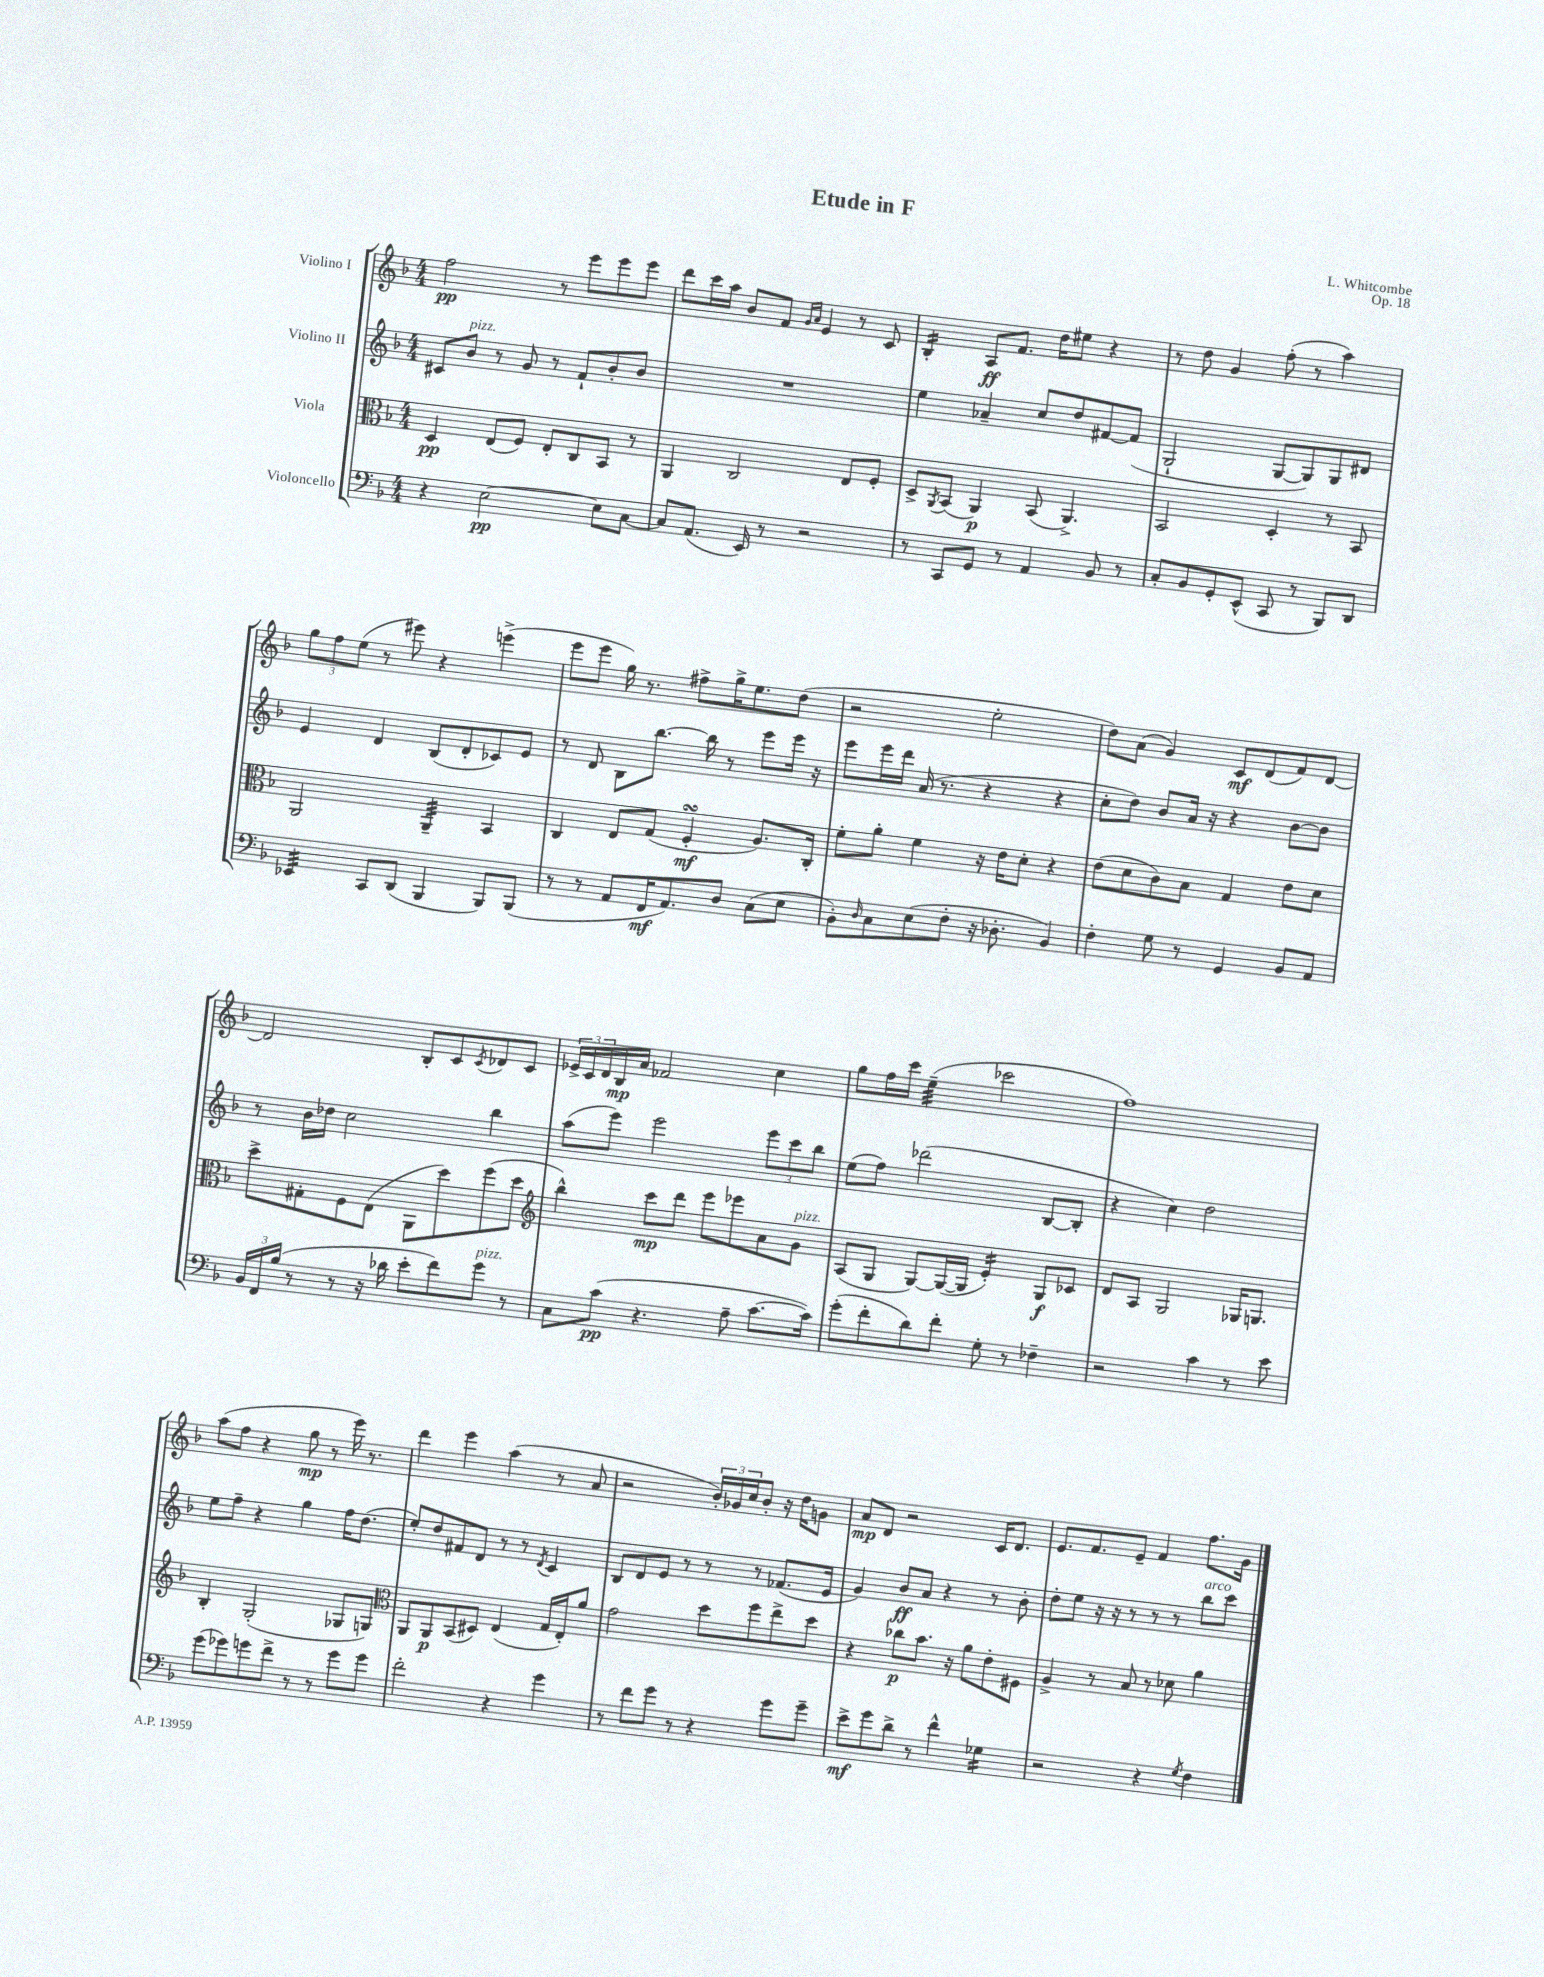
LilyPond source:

\header { title = "Etude in F" composer = "L. Whitcombe" opus = "Op. 18" }
<<
\new StaffGroup <<
\new Staff = "s0" \with { instrumentName = "Violino I" } {
    \clef treble \key f \major \numericTimeSignature \time 4/4
    f''2\pp r8 e'''8 e'''8 e'''8 |
    d'''8 c'''16 a''16 bes'8 f'8 \grace { g'16 a'16 } e'4 r8 c'8 |
    bes4:16-. a8\ff f'8. d''16 eis''8 r4 |
    r8 d''8 g'4 f''8-.( r8 a''4) |
    \tuplet 3/2 { g''8 f''8 e''8( } r8 eis'''8) r4 e'''4->( |
    e'''8 e'''8 g''16) r8. fis''8-> g''16-> e''8. d''8( |
    r2 e''2-. |
    d''8) a'8( g'4) c'8\mf d'8( f'8) d'8~ |
    d'2 bes8-. c'8 \acciaccatura { c'8 } des'8 c'8 |
    \tuplet 3/2 { ees'16-> c'16 d'16 } bes16\mp a'16 fes'2 c''4 |
    g''8 f''16 c'''16 e''4:32--( ces'''2 |
    f''1) |
    a''8( f''8 r4 g''8\mp r8 e'''16) r8. |
    d'''4 e'''4 a''4( r8 a'8 |
    r2 \tuplet 3/2 { bes'16-.) ges'16 c''16 } bes'8-. r16 d''16 g'8 |
    a'8\mp d'8 r2 c'16 d'8. |
    e'8. f'8. e'8-- f'4 f''8. g'16 \bar "|." |
}
\new Staff = "s1" \with { instrumentName = "Violino II" } {
    \clef treble \key f \major \numericTimeSignature \time 4/4
    cis'8 bes'8^\markup { \italic "pizz." } r8 g'8 r8 f'8-! bes'8-. bes'8 |
    R1 |
    e''4 aes'4-- c''8 d''8 fis'8~ fis'8( |
    g2-! g8~ g8) g8 dis'8 |
    e'4 d'4 bes8( d'8-. ces'8) e'8 |
    r8 d'8 bes8 bes''8.~ bes''16 r8 e'''8 e'''16 r16 |
    e'''8 e'''16 d'''16 a'16( r8. r4 r4 |
    c''8-. d''8) bes'8 a'16 r16 r4 bes'8~ bes'8 |
    r8 bes'16 des''16 c''2 bes''4 |
    a''8( e'''8) e'''2 \tuplet 3/2 { e'''8 c'''8 bes''8 } |
    e''8( f''8) des'''2( bes8~ bes8-. |
    r4 c''4) d''2 |
    e''8 f''8-- r4 g''4 f''16 d''8.( |
    e''8-.) d''8 fis'8 d'8 r8 r8 \acciaccatura { d'8 } c'4 |
    bes8 d'8 e'8 r8 r8 r8 fes'8.( e'16 |
    g'4) bes'8\ff a'8 r4 r8 bes'8-. |
    d''8-. e''8 r16 r16 r8 r8 r8 bes''8^\markup { \italic "arco" } c'''8 \bar "|." |
}
\new Staff = "s2" \with { instrumentName = "Viola" } {
    \clef alto \key f \major \numericTimeSignature \time 4/4
    d4\pp e8( f8) e8-. c8 bes,8 r8 |
    a,4 c2 e8 f8-. |
    d8-> \acciaccatura { a,8 } bes,8( a,4\p) bes,8( a,4.->) |
    bes,2 d4-. r8 bes,8 |
    a,2 a,4:32-- bes,4 |
    c4 e8 g8( f4-.\turn\mf a8.) c16-. |
    f'8-. a'8-. f'4 r16 e'16 d'8-. r4 |
    e'8( d'8 c'8) bes8 g4 e'8 d'8 |
    d''8-> gis8-. f8 e8( a,8 d''8) f''8( d''8 |
    \clef treble bes''4-^) c'''8\mp d'''8 e'''8 ees'''8 a'8 g'8^\markup { \italic "pizz." } |
    a8( g8 g8~) g16~( g16 e'4:16-.) g8\f ces'8 |
    d'8 a8 g2 ges16 g8. |
    bes4-. g2-.( ges8 g8) |
    \clef alto a,8 a,8\p bes,8( dis8) e4( g16 e16-.) a'8 |
    g'2 d''8 f''8 e''8-> d''8 |
    r4 ces''8\p bes'8. r16 a'8 e'8-. fis8 |
    a4-> r8 bes8 r8 des'8 a'4 \bar "|." |
}
\new Staff = "s3" \with { instrumentName = "Violoncello" } {
    \clef bass \key f \major \numericTimeSignature \time 4/4
    r4 e2~\pp e8 c8~ |
    c8 a,8.( e,16) r8 r2 |
    r8 c,8 g,8 r8 a,4 bes,8 r8 |
    c8-. bes,8 g,8-. e,8-^( c,8 r8 bes,,8) d,8 |
    ees,4:32 c,8 d,8( bes,,4 bes,,8) bes,,8( |
    r8 r8 a,8 f,16\mf a,8.) d8 c8( e8 |
    bes,8-.) \grace { d16 } c8 e8( f8-. r16 des8.-. bes,4) |
    f4-. g8 r8 g,4 bes,8 a,8 |
    \tuplet 3/2 { bes,16 f,16 bes16( } r8 r8 r16 des'16 e'8-. f'8) g'8^\markup { \italic "pizz." } r8 |
    c8 c'8\pp( r4. a8-- c'8.~ c'16) |
    g'8-.( f'8-. d'8) f'8-. g8-. r8 fes4-- |
    r2 c'4 r8 e'8 |
    g'8( ges'8) g'8 f'8-> r8 r8 g'8 g'8 |
    f'2-. r4 g'4 |
    r8 f'8 g'8 r8 r4 g'8 g'8-- |
    e'8->\mf g'8 d'8-> r8 f'4-^ ges4:16 |
    r2 r4 \acciaccatura { g8 } f4 \bar "|." |
}
>>
>>
\layout { \context { \Score \remove "Bar_number_engraver" } }
